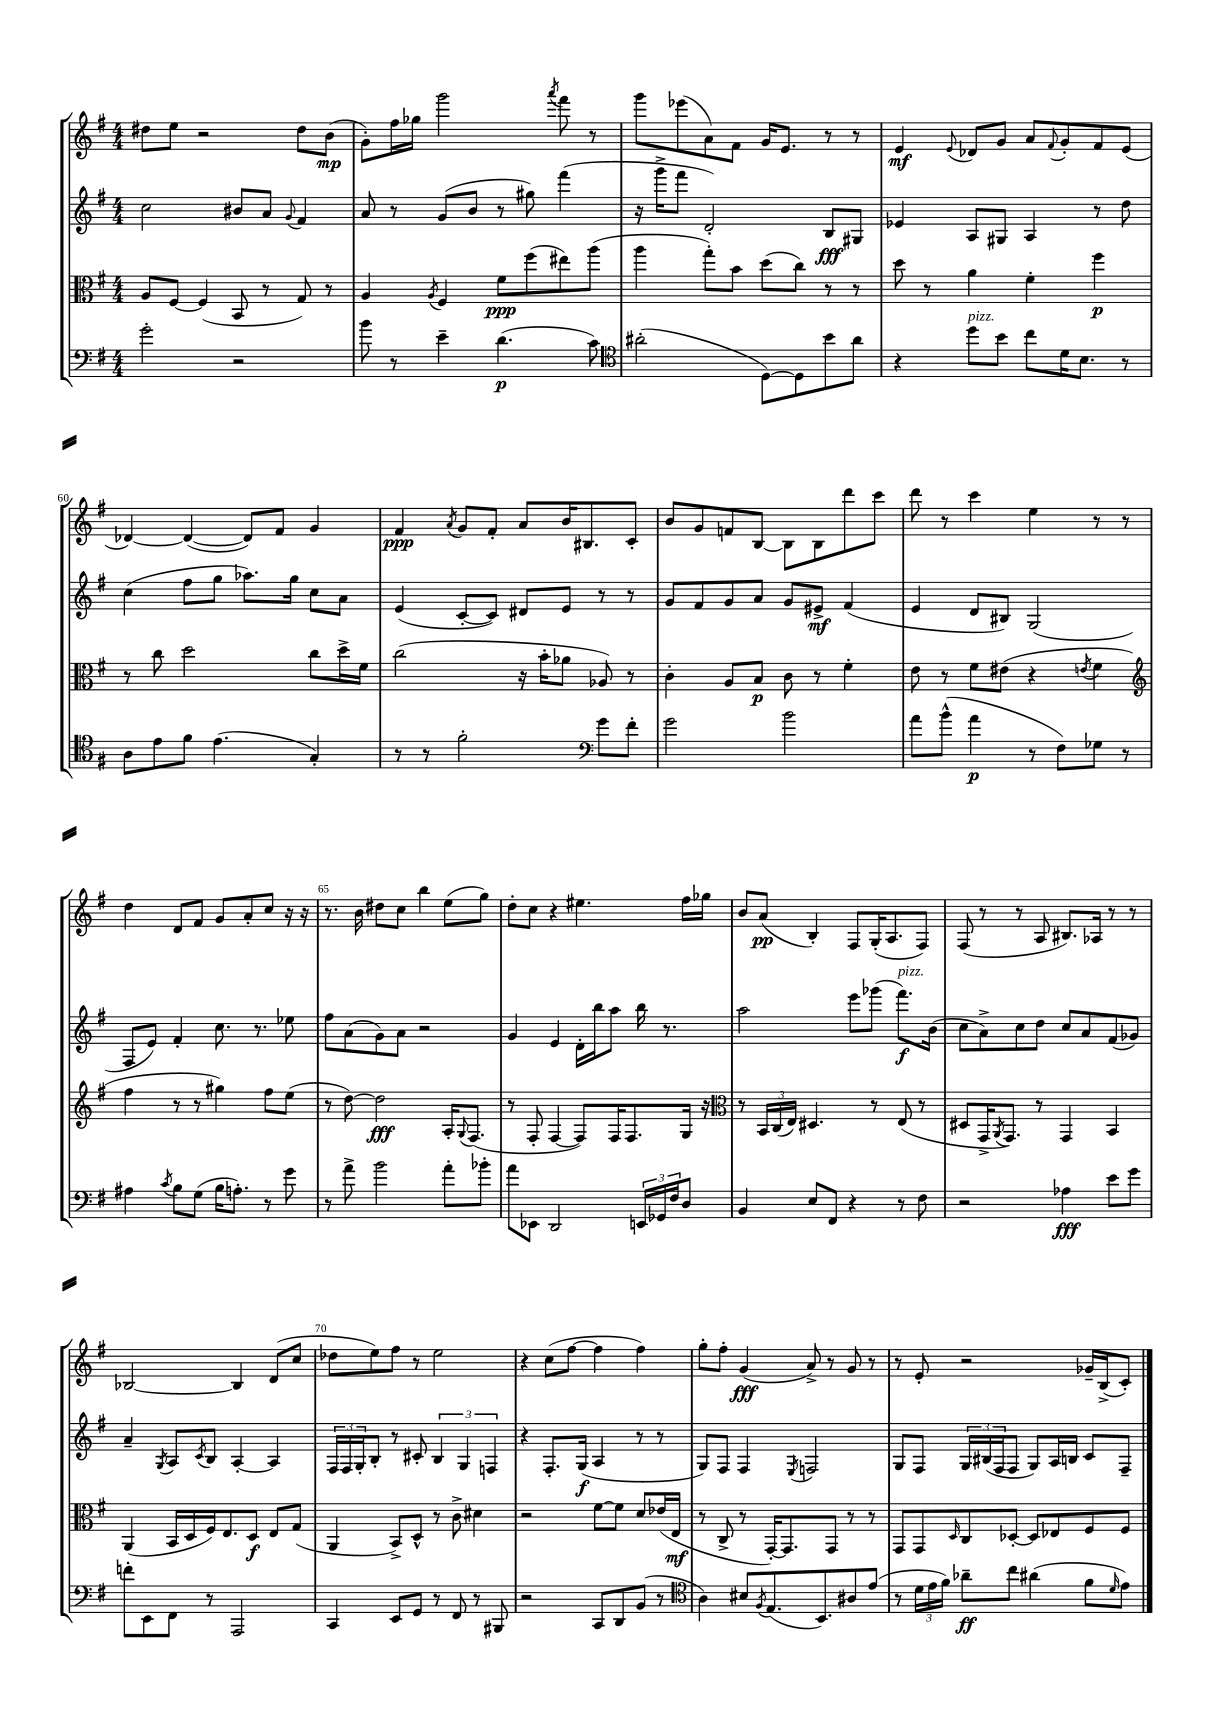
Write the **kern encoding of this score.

**kern	**dynam	**kern	**dynam	**kern	**dynam	**kern	**dynam
*part4	*part4	*part3	*part3	*part2	*part2	*part1	*part1
*staff4	*staff4	*staff3	*staff3	*staff2	*staff2	*staff1	*staff1
*clefF4	*	*clefC3	*	*clefG2	*	*clefG2	*
*k[f#]	*	*k[f#]	*	*k[f#]	*	*k[f#]	*
*M4/4	*	*M4/4	*	*M4/4	*	*M4/4	*
=56	=56	=56	=56	=56	=56	=56	=56
2g'\	.	8A/L	.	2cc\	.	8dd#X\L	.
.	.	[8F#/J	.	.	.	8ee\J	.
.	.	(4F#/]	.	.	.	2r	.
2r	.	8BB/	.	8b#X/L	.	.	.
.	.	8r	.	8a/J	.	.	.
.	.	.	.	8qqg/	.	.	.
.	.	8G/)	.	4f#/	.	8dd#\L	.
.	.	8r	.	.	.	(8b\J	mp
=57	=57	=57	=57	=57	=57	=57	=57
8b\	.	4A/	.	8a/	.	8g'\L)	.
8r	.	.	.	8r	.	16ff#\L	.
.	.	.	.	.	.	16gg-X\JJ	.
.	.	8qA/	.	.	.	.	.
4e~\	.	4F#/	.	(8g/L	.	2ggg\	.
.	.	.	.	8b/J	.	.	.
(4.d\	p	8f#\L	ppp	8r	.	.	.
.	.	(8ff#\	.	8gg#X\)	.	.	.
.	.	.	.	.	.	8qaaa/	.
.	.	8ee#X\)	.	(4fff#\	.	8fff#\	.
8c\)	.	(8aa\J	.	.	.	8r	.
=58	=58	=58	=58	=58	=58	=58	=58
*clefC4	*	*	*	*	*	*	*
(2a#X'\	.	4aa\	.	16r	.	8ggg\L	.
.	.	.	.	16ggg^\KL	.	.	.
.	.	.	.	8fff#\J	.	(8eee-X\	.
.	.	8gg'\L)	.	2d'/)	.	8a\)	.
.	.	8b\J	.	.	.	8f#\J	.
[8D\L)	.	(8dd\L	.	.	.	16g/KL	.
.	.	.	.	.	.	8.e/J	.
8D\]	.	8cc\J)	.	.	.	.	.
8b\	.	8r	.	8B/L	fff	8r	.
8a#\J	.	8r	.	8G#X/J	.	8r	.
=59	=59	=59	=59	=59	=59	=59	=59
4r	.	8dd\	.	4e-X/	.	4e/	mf
.	.	8r	.	.	.	.	.
.	.	.	.	.	.	8qqe/	.
!LO:TX:a:i:t=pizz.	!	!	!	!	!	!	!
8dd\L	.	4a\	.	8A/L	.	8d-X/L	.
8b\J	.	.	.	8G#X/J	.	8g/J	.
8cc\L	.	4f#'\	.	4A/	.	8a/L	.
.	.	.	.	.	.	8qqf#/	.
16d\K	.	.	.	.	.	8g'/	.
8.B\J	.	.	.	.	.	.	.
.	.	4ff#\	p	8r	.	8f#/	.
8r	.	.	.	8dd\	.	(8e/J	.
!!LO:LB:g=z
=60	=60	=60	=60	=60	=60	=60	=60
8A\L	.	8r	.	(4cc\	.	[4d-X/)	.
8e\	.	8cc\	.	.	.	.	.
8f#\J	.	2dd\	.	8ff#\L	.	(4d-/_	.
(4.e\	.	.	.	8gg\J	.	.	.
.	.	.	.	8.aa-X\L)	.	8d-/L])	.
.	.	.	.	.	.	8f#/J	.
.	.	.	.	16gg\Jk	.	.	.
4G'/)	.	8cc\L	.	8cc\L	.	4g/	.
.	.	16dd^\L	.	8a\J	.	.	.
.	.	16f#\JJ	.	.	.	.	.
=61	=61	=61	=61	=61	=61	=61	=61
8r	.	(2cc\	.	(4e/	.	4f#/	ppp
8r	.	.	.	.	.	.	.
.	.	.	.	.	.	8qa/	.
2f#'\	.	.	.	[8c'/L	.	8g/L	.
.	.	.	.	8c/J])	.	8f#'/J	.
.	.	16r	.	8d#X/L	.	8a/L	.
.	.	16b'\KL	.	.	.	.	.
.	.	8a-X\J	.	8e/J	.	16b/K	.
.	.	.	.	.	.	8.B#X/	.
*clefF4	*	*	*	*	*	*	*
8g\L	.	8A-X/)	.	8r	.	.	.
8f#'\J	.	8r	.	8r	.	8c'/J	.
=62	=62	=62	=62	=62	=62	=62	=62
2g\	.	4c'\	.	8g/L	.	8b/L	.
.	.	.	.	8f#/	.	8g/	.
.	.	8A/L	.	8g/	.	8fn/	.
.	.	8B/J	p	8a/J	.	[8B/J	.
2b\	.	8c\	.	8g/L	.	8B\L]	.
.	.	8r	.	8e#X^/J	mf	8B\	.
.	.	4f#'\	.	(4f#/	.	8ddd\	.
.	.	.	.	.	.	8ccc\J	.
=63	=63	=63	=63	=63	=63	=63	=63
8a\L	.	8e\	.	4e/	.	8ddd\	.
(8b^^\J	.	8r	.	.	.	8r	.
4a\	p	8f#\L	.	8d/L	.	4ccc\	.
.	.	(8e#X\J	.	8B#X/J)	.	.	.
8r	.	4r	.	(2G/	.	4ee\	.
8F#\L)	.	.	.	.	.	.	.
.	.	8qen/	.	.	.	.	.
8G-X\J	.	4f#\	.	.	.	8r	.
8r	.	.	.	.	.	8r	.
!!LO:LB:g=z
=64	=64	=64	=64	=64	=64	=64	=64
*	*	*clefG2	*	*	*	*	*
4A#X\	.	4ff#\	.	8F#/L	.	4dd\	.
.	.	.	.	8e/J)	.	.	.
8qc/	.	.	.	.	.	.	.
8B\L	.	8r	.	4f#'/	.	8d/L	.
(8G\J	.	8r	.	.	.	8f#/J	.
16B\KL	.	4gg#X\)	.	8.cc\	.	8g/L	.
8.An'\J)	.	.	.	.	.	.	.
.	.	.	.	.	.	8a'/	.
.	.	.	.	8.r	.	.	.
8r	.	8ff#\L	.	.	.	8cc/J	.
8g\	.	(8ee\J	.	8ee-X\	.	16r	.
.	.	.	.	.	.	16r	.
=65	=65	=65	=65	=65	=65	=65	=65
8r	.	8r	.	8ff#\L	.	8.r	.
8a^\	.	[8dd\)	.	(8a\	.	.	.
.	.	.	.	.	.	16b\	.
2b\	.	2dd\]	fff	8g\)	.	8dd#X\L	.
.	.	.	.	8a\J	.	8cc\J	.
.	.	.	.	2r	.	4bb\	.
8a'\L	.	16A'/KL	.	.	.	(8ee\L	.
.	.	8qqG/	.	.	.	.	.
.	.	(8.F#/J	.	.	.	.	.
8b-X'\J	.	.	.	.	.	8gg\J)	.
=66	=66	=66	=66	=66	=66	=66	=66
8a\L	.	8r	.	4g/	.	8dd'\L	.
8EE-X\J	.	8F#'/	.	.	.	8cc\J	.
2DD/	.	[4F#/	.	4e/	.	4r	.
.	.	8F#/L])	.	16d'\LL	.	4.ee#X\	.
.	.	.	.	16bb\J	.	.	.
.	.	16F#/K	.	8aa\J	.	.	.
.	.	8.F#/	.	.	.	.	.
24EEn/LL	.	.	.	16bb\	.	.	.
24GG-X/	.	.	.	.	.	.	.
.	.	.	.	8.r	.	.	.
24F#/J	.	.	.	.	.	.	.
8D/J	.	16G/Jk	.	.	.	16ff#\LL	.
.	.	16r	.	.	.	16gg-X\JJ	.
=67	=67	=67	=67	=67	=67	=67	=67
*	*	*clefC3	*	*	*	*	*
4BB/	.	8r	.	2aa\	.	8b/L	.
.	.	24BB/LL	.	.	.	(8a/J	pp
.	.	(24C/	.	.	.	.	.
.	.	24E/JJ)	.	.	.	.	.
8E/L	.	4.D#X/	.	.	.	4B'/)	.
8FF#/J	.	.	.	.	.	.	.
4r	.	.	.	8eee\L	.	8F#/L	.
.	.	8r	.	(8ggg-X\J	.	(16G'/K	.
.	.	.	.	.	.	8.A/	.
!	!	!	!	!LO:TX:a:i:t=pizz.	!	!	!
8r	.	(8E/	.	8.fff#\L)	f	.	.
8F#\	.	8r	.	.	.	8F#/J)	.
.	.	.	.	(16b\Jk	.	.	.
=68	=68	=68	=68	=68	=68	=68	=68
2r	.	8D#X/L	.	8cc\L	.	(8F#/	.
.	.	16GG^/K	.	8a^\)	.	8r	.
.	.	8qAA/	.	.	.	.	.
.	.	8.GG/J)	.	.	.	.	.
.	.	.	.	8cc\	.	8r	.
.	.	8r	.	8dd\J	.	8A/	.
4A-X\	fff	4GG/	.	8cc/L	.	8.B#X/L)	.
.	.	.	.	8a/	.	.	.
.	.	.	.	.	.	16A-X/Jk	.
8e\L	.	4BB/	.	(8f#/	.	8r	.
8g\J	.	.	.	8g-X/J)	.	8r	.
!!LO:LB:g=z
=69	=69	=69	=69	=69	=69	=69	=69
8fn'\L	.	(4AA/	.	4a~/	.	[2B-X/	.
8EE\	.	.	.	.	.	.	.
.	.	.	.	8qG/	.	.	.
8FF#\J	.	16BB/LL	.	8A/L	.	.	.
.	.	16D/	.	.	.	.	.
.	.	.	.	8qc/	.	.	.
8r	.	16F#/J)	.	8B/J	.	.	.
.	.	8.E/	.	.	.	.	.
2AAA/	.	.	.	[4A'/	.	4B-/]	.
.	.	8D/J	f	.	.	.	.
.	.	8E/L	.	4A/]	.	(8d/L	.
.	.	(8G/J	.	.	.	8cc/J	.
=70	=70	=70	=70	=70	=70	=70	=70
4CC/	.	4AA/	.	24F#/LL	.	8dd-X\L	.
.	.	.	.	24F#/	.	.	.
.	.	.	.	24G'/J	.	.	.
.	.	.	.	8B'/J	.	8ee\)	.
8EE/L	.	8BB^/L)	.	8r	.	8ff#\J	.
8GG/J	.	8D^^/J	.	8c#X'/	.	8r	.
8r	.	8r	.	6B/	.	2ee\	.
8FF#/	.	8c^\	.	.	.	.	.
.	.	.	.	6G/	.	.	.
8r	.	4d#X\	.	.	.	.	.
.	.	.	.	6Fn/	.	.	.
8BBB#X/	.	.	.	.	.	.	.
=71	=71	=71	=71	=71	=71	=71	=71
2r	.	2r	.	4r	.	4r	.
.	.	.	.	8.F#'/L	.	(8cc\L	.
.	.	.	.	.	.	[8ff#\J	.
.	.	.	.	(16G/Jk	f	.	.
8CC/L	.	[8f#\L	.	4A/	.	4ff#\]	.
8DD/	.	8f#\J]	.	.	.	.	.
(8BB/J	.	8d/L	.	8r	.	4ff#\)	.
8r	.	(16e-X/L	.	8r	.	.	.
.	.	16E/JJ	mf	.	.	.	.
=72	=72	=72	=72	=72	=72	=72	=72
*clefC4	*	*	*	*	*	*	*
4A\)	.	8r	.	8G/L)	.	8gg'\L	.
.	.	8C^/	.	8F#/J	.	8ff#'\J	.
8B#X/L	.	8r	.	4F#/	.	(4g/	fff
8qF#/	.	.	.	.	.	.	.
(8.E/	.	[16GG'/KL)	.	.	.	.	.
.	.	8.GG/]	.	.	.	.	.
.	.	.	.	8qE/	.	.	.
.	.	.	.	2Fn/	.	8a^/)	.
8.BB/)	.	.	.	.	.	.	.
.	.	8GG/J	.	.	.	8r	.
8A#X/	.	8r	.	.	.	8g/	.
(8e/J	.	8r	.	.	.	8r	.
=73	=73	=73	=73	=73	=73	=73	=73
8r	.	8GG/L	.	8G/L	.	8r	.
24d\LL	.	8GG/	.	8F#/J	.	8e'/	.
24e\	.	.	.	.	.	.	.
24f#\JJ)	.	.	.	.	.	.	.
.	.	16qqD/	.	.	.	.	.
8a-X~\L	ff	8C/	.	24G/LL	.	2r	.
.	.	.	.	(24B#X/	.	.	.
.	.	.	.	24F#/J	.	.	.
8cc\J	.	[8D-X'/J	.	8F#/J	.	.	.
(4a#X\	.	8D-/L]	.	8G/L)	.	.	.
.	.	8E-X/	.	16A/L	.	.	.
.	.	.	.	16Bn/JJ	.	.	.
8f#\L	.	8F#/	.	8c/L	.	16g-X~/LL	.
.	.	.	.	.	.	(16B^/J	.
16qqd/	.	.	.	.	.	.	.
8e\J)	.	8F#/J	.	8F#~/J	.	8c'/J)	.
==	==	==	==	==	==	==	==
*-	*-	*-	*-	*-	*-	*-	*-
